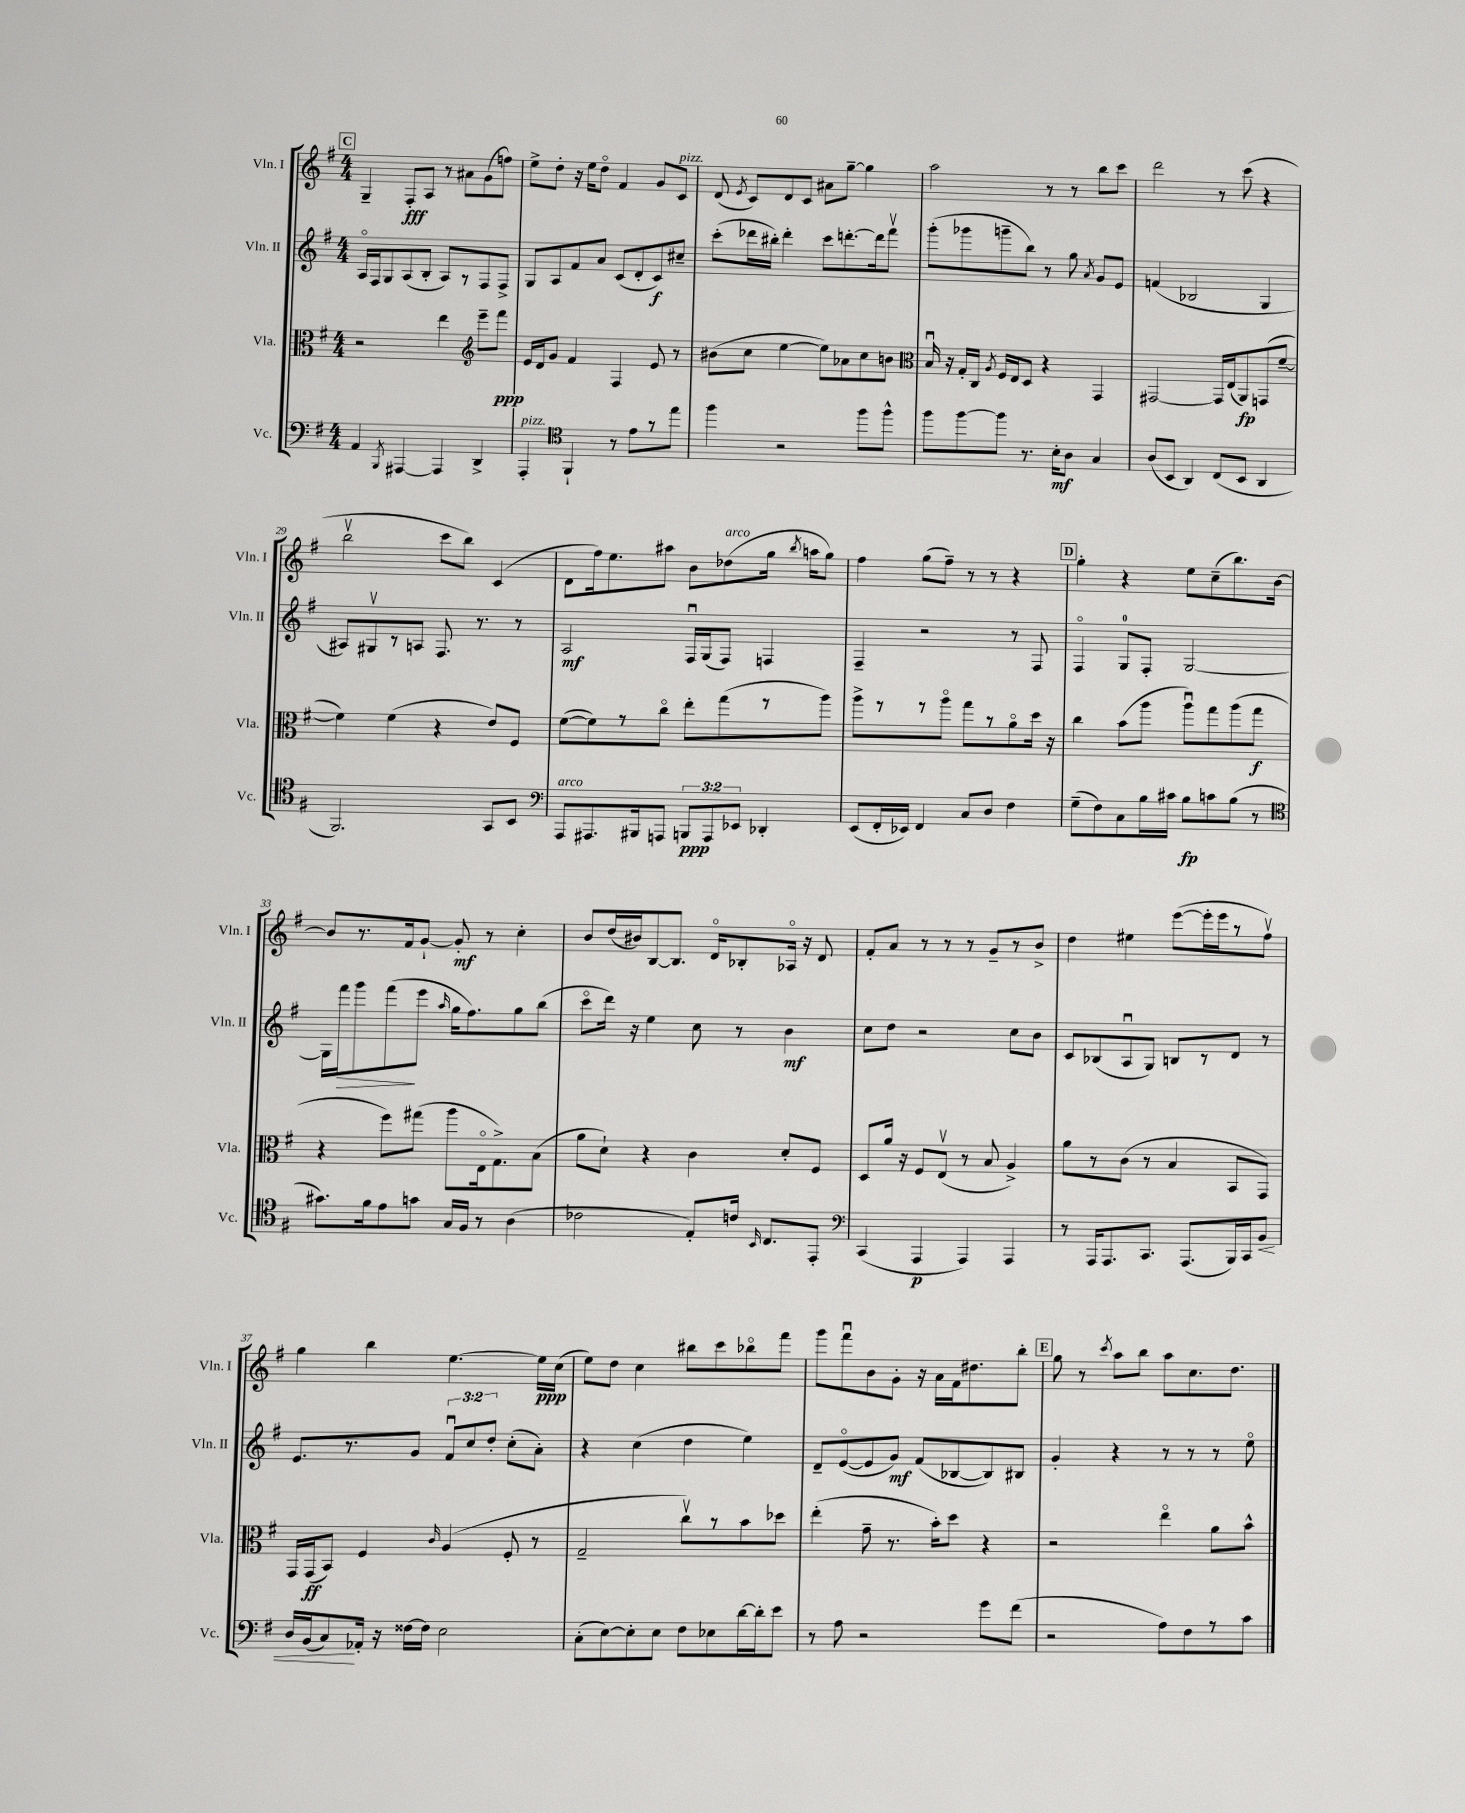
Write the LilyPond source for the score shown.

<<
\new StaffGroup <<
\new Staff = "s0" \with { instrumentName = "Vln. I" shortInstrumentName = "Vln. I" } {
    \clef treble \key g \major \numericTimeSignature \time 4/4
    \autoBeamOff \mark \markup { \box "C" } g4-- fis8[-.\fff a8] r8 ais'8[ g'8( f''8]) |
    e''8[-> d''8]-. r16 e''16[ d''8]\flageolet fis'4 g'8[ c'8]^\markup { \italic "pizz." } |
    d'8( \acciaccatura { e'8 } c'8[) d'8 c'8] ais'8[ g''8]~-- g''4 |
    a''2 r8 r8 b''8[ c'''8] |
    d'''2 r8 c'''8( r4 |
    b''2\upbow c'''8[ b''8]) c'4( |
    d'8[ fis''16) e''8. ais''8] b'8[ des''8^\markup { \italic "arco" }( g''16] \acciaccatura { b''8 } a''16[ g''8]) |
    fis''4 g''8[( fis''8]--) r8 r8 r4 |
    \mark \markup { \box "D" } g''4-. r4 e''8[ c''8--( b''8.) b'16]~ |
    b'8[ r8. fis'16 g'8]~-! g'8-.\mf r8 c''4-. |
    b'8[ d''16( bis'16) b8~ b8.] d'16[\flageolet bes8-. aes16]\flageolet r16 d'8 |
    fis'8[-. a'8] r8 r8 r8 g'8[-- r8 b'8]-> |
    d''4 eis''4 e'''8[~( e'''16-. e'''16 r8 fis''8]\upbow) |
    g''4 b''4 e''4.~ e''16[\ppp c''16]( |
    e''8[) d''8] c''4 bis''8[ c'''8 bes''8\flageolet fis'''8] |
    g'''8[ fis'''8\downbow b'8 g'8]-. r16 a'16[ fis'16 dis''8. b''8]-. |
    \mark \markup { \box "E" } g''8 r8 \acciaccatura { c'''8 } a''8[ b''8] a''8[ c''8. d''8.] \bar "|." |
}
\new Staff = "s1" \with { instrumentName = "Vln. II" shortInstrumentName = "Vln. II" } {
    \clef treble \key g \major \numericTimeSignature \time 4/4 \override Staff.TupletNumber.text = #tuplet-number::calc-fraction-text
    \autoBeamOff \mark \markup { \box "C" } a16[\flageolet fis16 g8 a8( b8]-. a8[) r8 fis8 fis8]-> |
    g8[ a8 fis'8 a'8] c'8[( d'8-. c'8\f) cis''8]-- |
    c'''8[-.( des'''16 bis''16]-.) des'''4-. c'''8[ d'''8.~-. d'''16 fis'''8]\upbow |
    g'''8[-.( ges'''8 g'''8-- b''8]) r8 g''8 \acciaccatura { a'8 } g'8[ e'8] |
    f'4( bes2 g4 |
    ais8[) gis8\upbow r8 a8] fis8. r8. r8 |
    a2\mf fis16[\downbow g16( fis8]) f4 |
    fis4-- r2 r8 fis8 |
    \mark \markup { \box "D" } fis4\flageolet g8[-0 fis8]-. g2~ |
    g16[ fis'''16\> g'''8 fis'''8\!( e'''8] \grace { a''16 } g''16[ fis''8.) g''8 b''8]( |
    c'''8[\flageolet d'''16]) r16 e''4 c''8 r8 b'4\mf |
    c''8[ d''8] r2 c''8[ b'8] |
    c'8[ bes8( a8\downbow g8]) b8[ r8 d'8] r8 |
    e'8.[ r8. g'8] \tuplet 3/2 { fis'8[\downbow c''8 d''8]-. } c''8[-.( a'8]-.) |
    r4 c''4( d''4 e''4) |
    d'8[-- e'8~\flageolet( e'8 g'8]\mf) fis'8[( bes8~ bes8) bis8] |
    \mark \markup { \box "E" } g'4-. r4 r8 r8 r8 e''8\flageolet \bar "|." |
}
\new Staff = "s2" \with { instrumentName = "Vla." shortInstrumentName = "Vla." } {
    \clef alto \key g \major \numericTimeSignature \time 4/4
    \autoBeamOff \mark \markup { \box "C" } r2 e''4 \clef treble e'''8[-- fis'''8]\ppp |
    e'16[ d'16 g'8] fis'4 fis4 e'8 r8 |
    bis'8[( c''8] e''4~ e''8[) aes'8 c''8 b'8] |
    \clef alto b16\downbow r16 g16[-. c16] \acciaccatura { a8 } fis16[ e16 d8] r4 g,4 |
    gis,2~ gis,16[ e16( a,8\fp) g,8( fis'8]~-- |
    fis'4) fis'4( r4 e'8[) fis8] |
    fis'8[~( fis'8) r8 c''8]\flageolet e''8[-. g''8( r8 a''8]) |
    a''8[-> r8 r8 a''8]\flageolet g''8[ r8 a'8\flageolet d''16] r16 |
    \mark \markup { \box "D" } c''4 b'8[( a''8] a''8[\downbow) g''8 a''8( g''8]\f |
    r4 fis''8[) gis''8]( a''8[ e16\flageolet g8.->) b8]( |
    a'8[ d'8]-!) r4 c'4 d'8[-. fis8] |
    d8[ a'16] r16 fis8[ e8]\upbow( r8 b8 a4->) |
    a'8[ r8 c'8]( r8 b4 b,8[ g,8]) |
    g,16[ g,16\ff( b,8]) fis4 \grace { c'16 } a4( fis8-. r8 |
    g2-- c''8[\upbow) r8 b'8 des''8] |
    e''4-.( g'8-- r8. b'16[-.) d''8] r4 |
    \mark \markup { \box "E" } r2 e''4\flageolet a'8[ b'8]-^ \bar "|." |
}
\new Staff = "s3" \with { instrumentName = "Vc." shortInstrumentName = "Vc." } {
    \clef bass \key g \major \numericTimeSignature \time 4/4 \override Staff.TupletNumber.text = #tuplet-number::calc-fraction-text
    \autoBeamOff \mark \markup { \box "C" } a,4 \acciaccatura { b,,8 } ais,,4~ ais,,4 d,4-> |
    a,,4-.^\markup { \italic "pizz." } \clef tenor fis,4-! r8 e'8[ r8 e''8] |
    fis''4 r2 fis''8[ fis''8]-^ |
    fis''8[ fis''8~ fis''8] r8. b16[-.\mf a8] g4 |
    a8[( b,8] a,4) c8[( b,8] a,4 |
    fis,2.) g,8[ b,8] |
    \clef bass a,,8[^\markup { \italic "arco" } ais,,8. bis,,16 a,,8] \tuplet 3/2 { b,,8[\ppp a,,8 ees,8] } des,4-. |
    e,8[( fis,16-. ees,16]) fis,4 c8[ d8] fis4 |
    \mark \markup { \box "D" } g8[--( fis8) c8 b16 cis'16] b8[\fp c'8 b8]( r8 |
    \clef tenor gis'8.[) fis'16 e'8 g'8] g16[ fis16] r8 a4( |
    ces'2 e8[-.) c'16] \grace { b,16 } c8.[ e,8]-. |
    \clef bass c,4( a,,4\p a,,4) a,,4 |
    r8 a,,16[ a,,8. c,8.] a,,8.[( b,,16) c,16 b,8]\< |
    d16[ b,16( c8\!) aes,16]-. r16 fisis16[~ fisis16] e2 |
    c8[-.( e8~) e8-. e8] fis8[ ees8 d'16~ d'16-. e'8] |
    r8 a8 r2 g'8[ fis'8]( |
    \mark \markup { \box "E" } r2 a8[) fis8 r8 c'8] \bar "|." |
}
>>
>>
\layout { \context { \Score currentBarNumber = #24 } }
